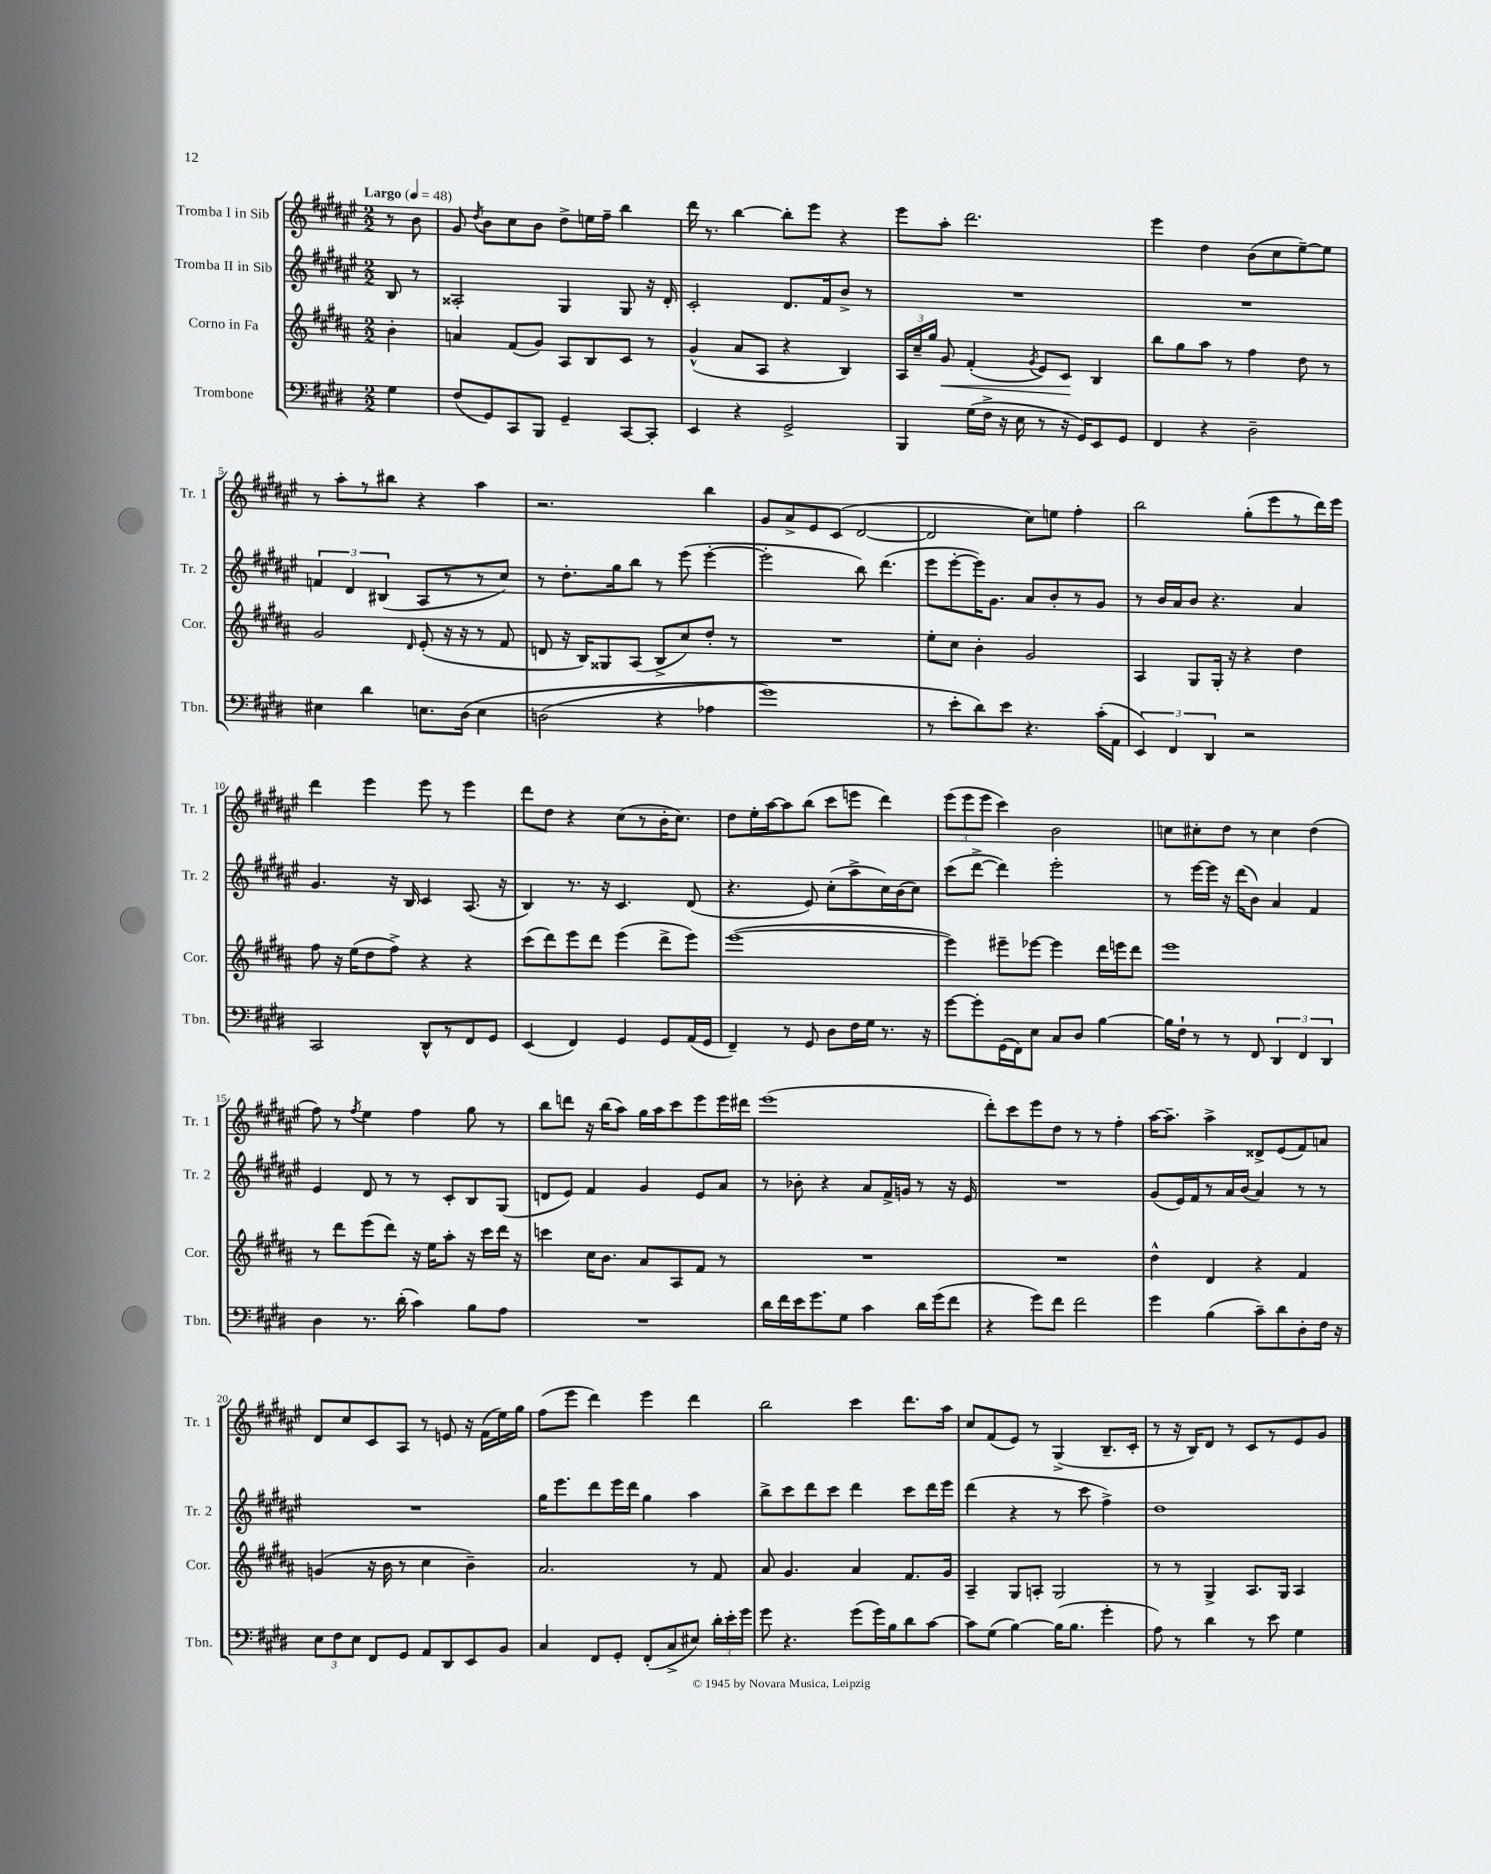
<<
\new StaffGroup <<
\new Staff = "s0" \with { instrumentName = "Tromba I in Sib" shortInstrumentName = "Tr. 1" } {
    \clef treble \key fis \major \numericTimeSignature \time 2/2 \partial 4 \tempo "Largo" 4 = 48
    \autoBeamOff r8 b'8 |
    gis'8 \acciaccatura { dis''8 } b'8[ cis''8 b'8] dis''8[-> e''16 fis''16]-- b''4 |
    dis'''16 r8. b''4~ b''8[-. eis'''8] r4 |
    eis'''8[ ais''8]-. dis'''2. |
    eis'''4 dis''4 b'8[( cis''8 eis''8~--) eis''8] |
    r8 ais''8[-. r8 bis''8] r4 ais''4 |
    r2. b''4 |
    gis'8[ ais'8-> eis'8 cis'8]( dis'2~ |
    dis'2 cis''8[) e''8] fis''4-. |
    b''2 gis''8[-.( eis'''8 r8 dis'''16) eis'''16] |
    dis'''4 eis'''4 eis'''8 r8 eis'''4 |
    dis'''8[ dis''8] r4 cis''8[( r8 b'16-. cis''8.]) |
    dis''8[ eis''16-. ais''16~ ais''8 b''8]( cis'''8[ e'''8] dis'''4) |
    \tuplet 3/2 { eis'''8[( eis'''8 eis'''8] } cis'''4) b'2 |
    c''8[ cis''8-. dis''8] r8 cis''4 dis''4( |
    fis''8) r8 \acciaccatura { fis''8 } eis''4 fis''4 gis''8 r8 |
    b''8[ d'''8] r16 b''16[( ais''8]) gis''16[ ais''16 cis'''8 eis'''8 eis'''16 dis'''16] |
    eis'''1( |
    dis'''8[-.) cis'''8 eis'''8 dis''8] r8 r8 fis''4-. |
    ais''16[~ ais''8.]-- ais''4-> disis'8[-> eis'8( fis'8) a'8] |
    dis'8[ cis''8 cis'8 ais8] r8 e'8 r16 fis'16[( eis''16) gis''16] |
    fis''8[( eis'''8] dis'''4) eis'''4 dis'''4 |
    b''2 cis'''4 dis'''8.[ ais''16] |
    cis''8[ fis'8( eis'8]) r8 gis4->( b8.[-- cis'16]-. |
    r8 r16 b16[) dis'8] r8 cis'8[ r8 eis'8 gis'8] \bar "|." |
}
\new Staff = "s1" \with { instrumentName = "Tromba II in Sib" shortInstrumentName = "Tr. 2" } {
    \clef treble \key fis \major \numericTimeSignature \time 2/2 \partial 4
    \autoBeamOff b8 r8 |
    aisis2-. gis4 gis8 r16 dis'16-. |
    cis'2-. dis'8.[ fis'16 b'8]-> r8 |
    R1 |
    R1 |
    \tuplet 3/2 { f'4 dis'4 bis4( } ais8[ r8 r8 cis''8]) |
    r8 dis''8.[-. gis''16 b''8] r8 eis'''8( eis'''4~-. |
    eis'''2-. b''8) dis'''4.( |
    eis'''8[ eis'''8~-. eis'''16) gis'8.] ais'8[ b'8-. r8 gis'8] |
    r8 b'16[ ais'16 b'8] r4. ais'4 |
    gis'4. r16 b16 cis'4 ais8.( r16 |
    b4) r8. r16 cis'4. dis'8( |
    r4. eis'8) cis''8[-.( ais''8-> cis''16) b'16( cis''8]) |
    cis'''8[( dis'''8]~-> dis'''4) eis'''2-. |
    r8 eis'''16[~ eis'''16] r16 dis'''16[( b'8]) ais'4 fis'4 |
    eis'4 dis'8 r8 r8 cis'8[-. b8 gis8]( |
    d'8[ eis'8]) fis'4 gis'4 eis'8[ ais'8] |
    r8 bes'8-. r4 ais'8[ fis'16-> g'16] r8 r16 eis'16 |
    R1 |
    gis'8[( eis'16) fis'16 r8 ais'16 b'16]( ais'4) r8 r8 |
    R1 |
    gis''16[ eis'''8. dis'''8 eis'''16 dis'''16] gis''4 ais''4 |
    b''8[-> cis'''8 dis'''8 cis'''8] dis'''4 cis'''8[ dis'''16 eis'''16] |
    dis'''4( r4 r8 cis'''8 fis''4->) |
    dis''1 \bar "|." |
}
\new Staff = "s2" \with { instrumentName = "Corno in Fa" shortInstrumentName = "Cor." } {
    \clef treble \key b \major \numericTimeSignature \time 2/2 \partial 4
    \autoBeamOff b'4-. |
    a'4 fis'8[( gis'8]) ais8[ b8 cis'8] r8 |
    gis'4-^( ais'8[ ais8] r4 b4) |
    \tuplet 3/2 { ais16[ cis''16-- gis''16] } gis'8\< fis'4-.( \acciaccatura { gis'8 } e'8[) cis'8]\! b4 |
    b''8[ gis''8 ais''8] r8 fis''4 dis''8 r8 |
    gis'2 \grace { dis'16 } e'8-.( r16 r16 r8 fis'8 |
    d'8 r16 b16[) gisis8 ais8]( b8[-> cis''8) dis''8]-. r8 |
    R1 |
    e''8[-. cis''8] b'4-. gis'2 |
    ais4 gis8[ gis16]-. r16 r4 dis''4 |
    fis''8 r16 e''16[( dis''8 fis''8]->) r4 r4 |
    cis'''8[( dis'''8) e'''8 dis'''8] e'''4( dis'''8[-> e'''8]) |
    e'''1~( |
    e'''4) eis'''8[-- ees'''8]~ ees'''4 dis'''16[ e'''16 dis'''8] |
    e'''1 |
    r8 dis'''8[ e'''8( dis'''8]) r16 e''16[ ais''8]-. r16 cis'''16[ dis'''16] r16 |
    c'''4 cis''16[ b'8.] ais'8[ ais8 fis'8] r8 |
    R1 |
    R1 |
    dis''4-^ dis'4 r4 fis'4 |
    g'4( r16 b'16 r8 cis''4 b'4--) |
    ais'2. r8 fis'8 |
    ais'8 gis'4. ais'4 fis'8.[ gis'16] |
    ais4-- gis8[ a8]-. gis2 |
    r8 r8 gis4-> ais8.[ gis16] ais4 \bar "|." |
}
\new Staff = "s3" \with { instrumentName = "Trombone" shortInstrumentName = "Tbn." } {
    \clef bass \key e \major \numericTimeSignature \time 2/2 \partial 4
    \autoBeamOff gis4 |
    fis8[( gis,8) cis,8 b,,8] gis,4-- cis,8[~ cis,8]-. |
    e,4 r4 gis,2-> |
    b,,4 gis16[( fis16]-> r16 e16 r8 r16 gis,16[) e,8 gis,8] |
    fis,4 r4 dis2-- |
    eis4 dis'4 e8.[ dis16]\( e4 |
    d2( r4 aes4 |
    gis'1) |
    r8 e'8[-. dis'8\) e'8] r4. cis'16[-.( a,16] |
    \tuplet 3/2 { e,4) fis,4 dis,4 } r2 |
    cis,2 dis,8[-^ r8 fis,8 gis,8] |
    e,4( fis,4) gis,4 gis,8[ a,16( gis,16] |
    fis,4--) r8 gis,8 dis8[ fis16 gis16] r8. r16 |
    gis'8[~ gis'8-. gis,16( fis,16) e8] cis8[ dis8] b4~ |
    b16[ fis16]-! r8 r8 fis,8 \tuplet 3/2 { dis,4 fis,4 dis,4 } |
    dis4 r8. dis'16-.( cis'4) b8[ a8] |
    R1 |
    dis'16[ fis'16 e'16 gis'8. gis8] cis'4 dis'16[ gis'16( fis'8] |
    r4 gis'8[) fis'8] fis'2 |
    gis'4 b4( cis'8[--) dis'8 dis8-. fis16] r16 |
    \tuplet 3/2 { e8[ fis8 e8] } fis,8[ gis,8] a,8[ dis,8 e,8 b,8] |
    cis4 fis,8[ gis,8]-. fis,8[-.( cis8-> eis8]) \tuplet 3/2 { dis'16[-. e'16-. gis'16] } |
    gis'8 r4. gis'8[( gis'16) b16 dis'8 cis'8]~ |
    cis'8[ gis8]( b4~) b16[( b8.] gis'4-. |
    a8) r8 dis'4 r8 e'8 gis4 \bar "|." |
}
>>
>>
